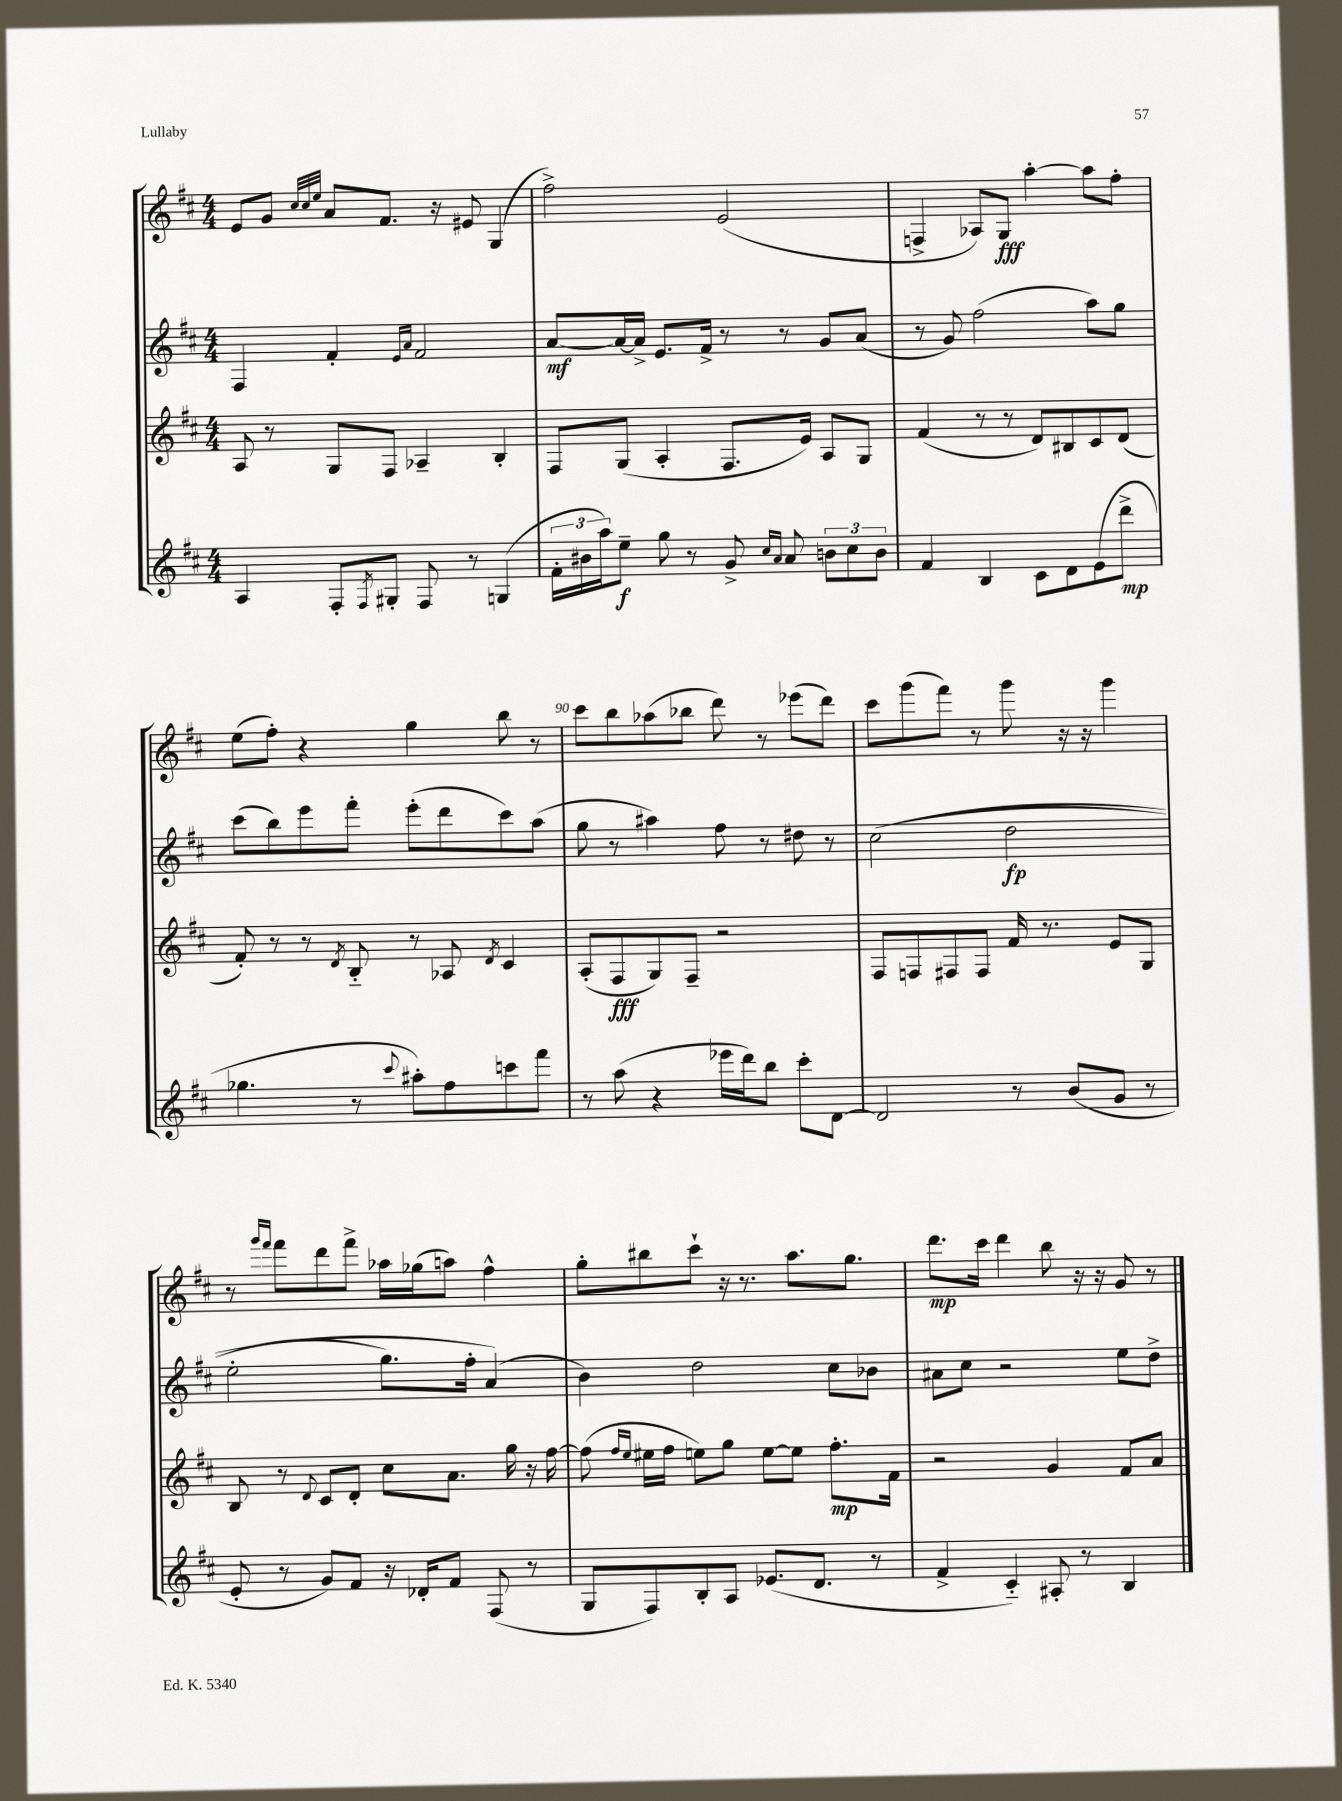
<<
\new StaffGroup <<
\new Staff = "s0" {
    \clef treble \key d \major \numericTimeSignature \time 4/4
    e'8 g'8 \grace { cis''32 cis''32 e''32 } a'8 fis'8. r16 eis'8 g4( |
    fis''2->) e'2( |
    f4-> aes8) g8\fff a''4~-. a''8 fis''8-. |
    e''8( fis''8-.) r4 g''4 b''8 r8 |
    cis'''8 b''8 aes''8( bes''8 d'''8) r8 ees'''8( d'''8) |
    cis'''8 g'''8( fis'''8) r8 g'''8 r16 r16 g'''4 |
    r8 \grace { g'''16 fis'''16 } fis'''8 d'''8 fis'''8-> aes''16 ges''16( a''8) fis''4-^ |
    g''8-. bis''8 cis'''8-! r16 r8. a''8. g''8. |
    d'''8.\mp cis'''16 d'''4 b''8 r16 r16 g'8 r8 \bar "|." |
}
\new Staff = "s1" {
    \clef treble \key d \major \numericTimeSignature \time 4/4
    fis4 fis'4-. \grace { e'16 a'16 } fis'2 |
    a'8~\mf a'16~ a'16-> e'8. fis'16-> r8 r8 g'8 a'8( |
    r8 g'8) fis''2( a''8) g''8 |
    cis'''8( b''8) e'''8 fis'''8-. e'''8-.( d'''8 cis'''8) a''8( |
    g''8 r8 ais''4) fis''8 r8 dis''8 r8 |
    cis''2(\( d''2\fp |
    e''2-. g''8.) fis''16-. a'4(\) |
    b'4) d''2 cis''8 bes'8 |
    ais'8 cis''8 r2 e''8 d''8-> \bar "|." |
}
\new Staff = "s2" {
    \clef treble \key d \major \numericTimeSignature \time 4/4
    a8 r8 g8 fis8 aes4-- b4-. |
    fis8 g8( a4-. fis8. e'16) a8 g8 |
    fis'4( r8 r8 d'8) bis8 cis'8 d'8( |
    fis'8-.) r8 r8 \acciaccatura { d'8 } b8-_ r8 aes8 \acciaccatura { d'8 } cis'4 |
    a8-.( fis8\fff g8) fis8-- r2 |
    fis8 f8 fis8 fis8 fis'16 r8. e'8 g8 |
    b8 r8 \appoggiatura { d'8 } cis'8 d'8-. cis''8 a'8. g''16 r16 fis''16~ |
    fis''8( \grace { fis''16 e''16 } eis''16 fis''16 e''8) g''8 e''8~ e''8 fis''8.-.\mp fis'16 |
    r2 g'4 fis'8 a'8 \bar "|." |
}
\new Staff = "s3" {
    \clef treble \key d \major \numericTimeSignature \time 4/4
    a4 fis8-. \acciaccatura { fis8 } gis8-. fis8 r8 g4( |
    \tuplet 3/2 { fis'16-. bis'16 a''16) } e''8--\f g''8 r8 g'8-> \grace { cis''16 a'16 } a'8 \tuplet 3/2 { b'8 cis''8 b'8 } |
    fis'4 b4 cis'8 d'8 e'8( d'''8->\mp |
    ges''4. r8 \appoggiatura { cis'''8 } ais''8-.) fis''8 c'''8 fis'''8 |
    r8 a''8( r4 ees'''16 d'''16) b''8 cis'''8-. d'8~ |
    d'2 r8 b'8( g'8 r8 |
    e'8-. r8 g'8) fis'8 r16 des'16-. fis'8 fis8( r8 |
    g8 fis8) b8-. a8 ees'8.( d'8. r8 |
    fis'4-> cis'4-_) ais8-. r8 b4 \bar "|." |
}
>>
>>
\layout { \context { \Score currentBarNumber = #86 \override BarNumber.break-visibility = ##(#f #t #t) barNumberVisibility = #(every-nth-bar-number-visible 5) } }
